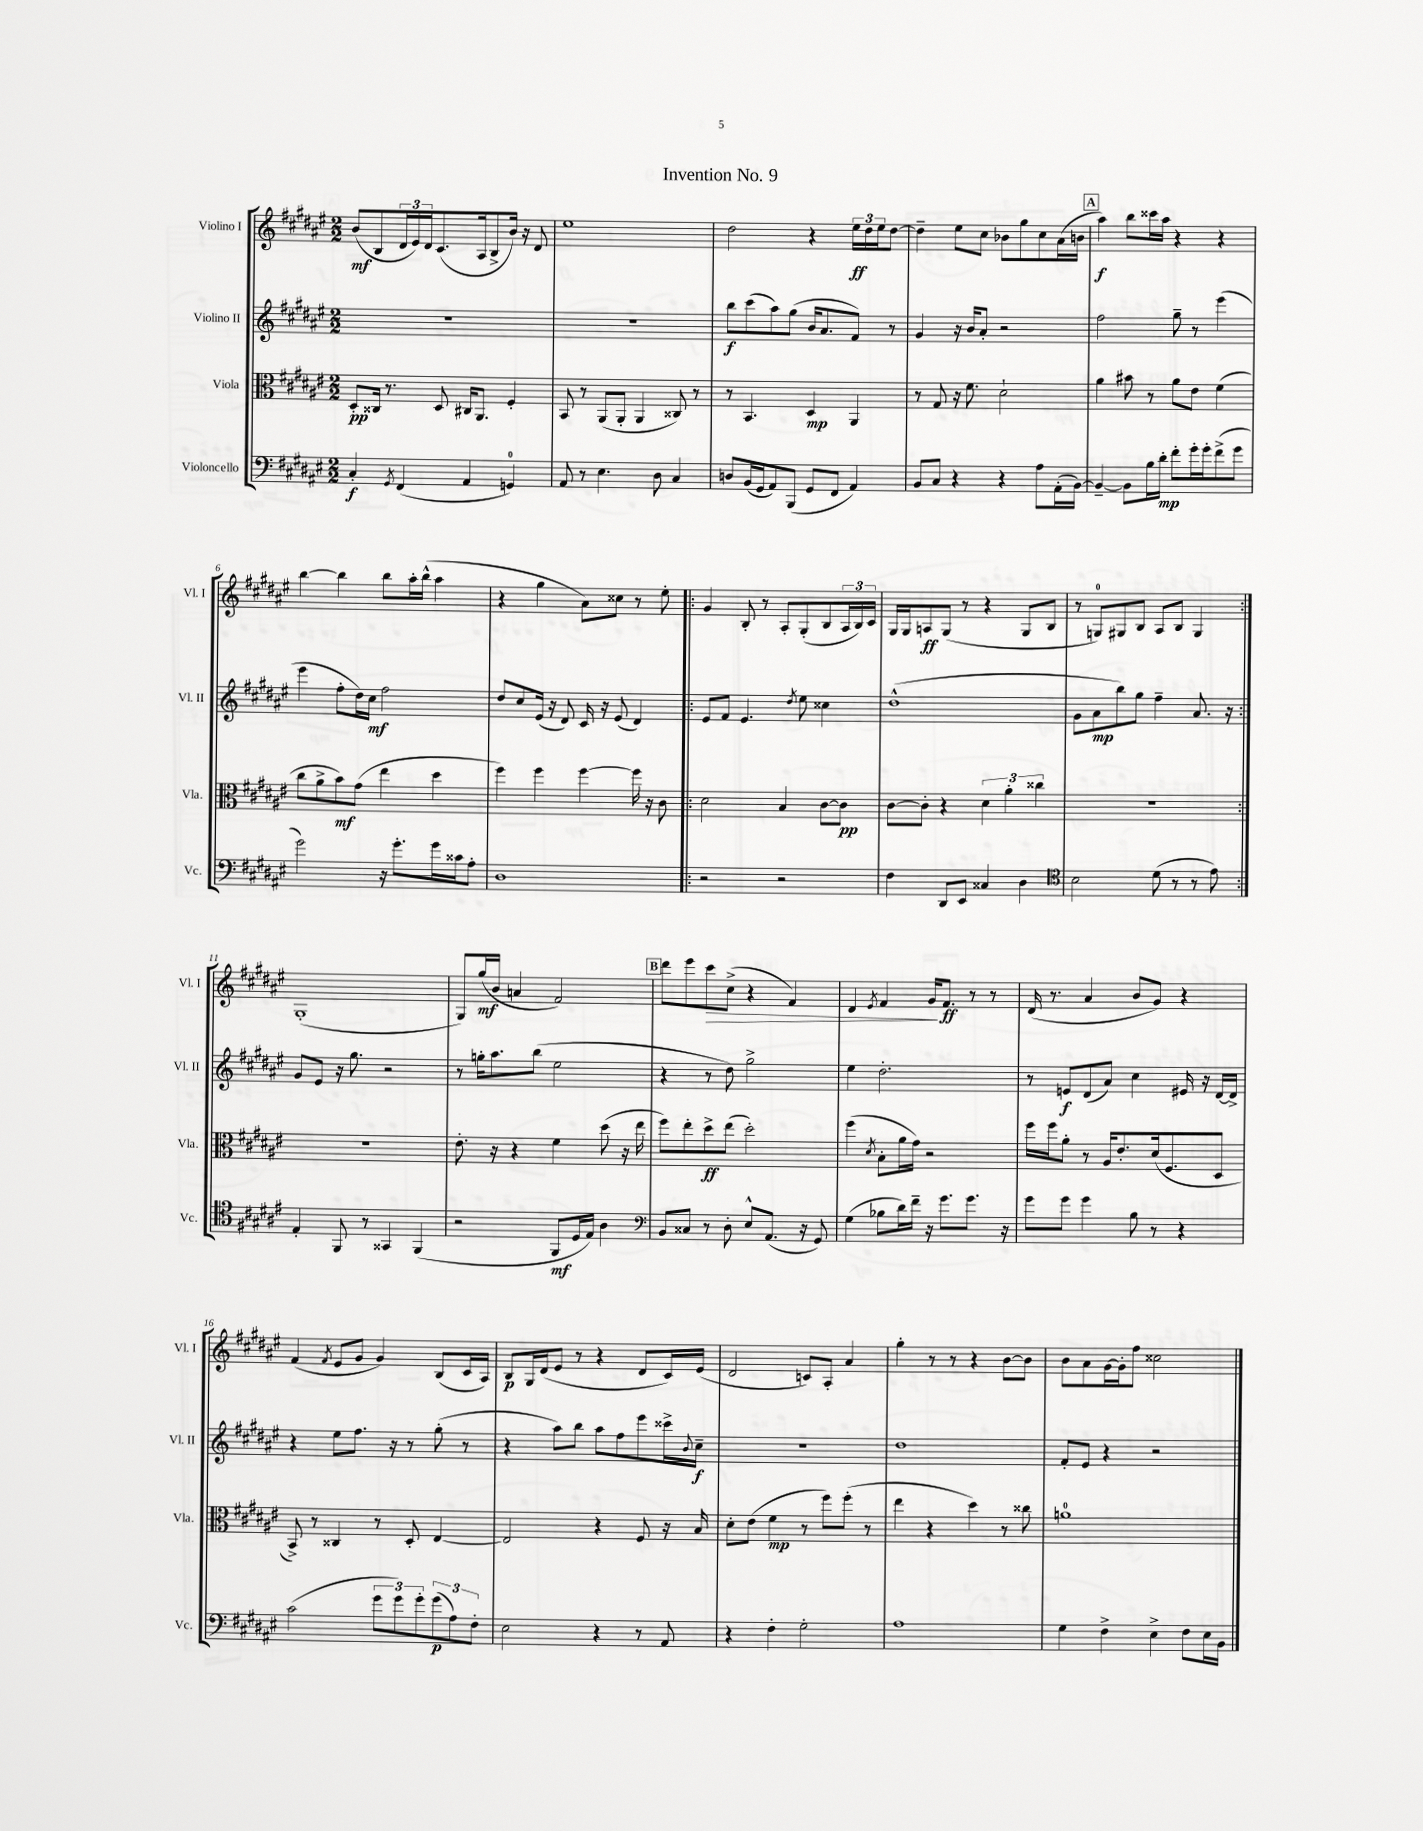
\header { title = "Invention No. 9" }
<<
\new StaffGroup <<
\new Staff = "s0" \with { instrumentName = "Violino I" shortInstrumentName = "Vl. I" } {
    \clef treble \key fis \major \numericTimeSignature \time 2/2
    b'8\mf( b8 \tuplet 3/2 { dis'16 eis'16) dis'16 } cis'8.( ais16 b8-> b'16) r16 dis'8 |
    eis''1 |
    dis''2 r4 \tuplet 3/2 { eis''16\ff dis''16 eis''16 } dis''8~ |
    dis''4-- eis''8 cis''8 bes'8 gis''8 cis''8 ais'16( b'16 |
    \mark \markup { \box "A" } ais''4\f) b''8 cisis'''16 ais''16 r4 r4 |
    b''4~ b''4 b''8 ais''16-. b''16-^( ais''4 |
    r4 gis''4 ais'8) cisis''8 r8 eis''8-. |
    \repeat volta 2 { gis'4 b8-. r8 ais8-. gis8-.( b8 \tuplet 3/2 { ais16 b16) cis'16 } |
    gis16 gis16 a8\ff gis8( r8 r4 gis8 b8 |
    r8 g8-0) gis8 b8 ais8 b8 gis4 | }
    gis1-.( |
    gis8) gis''16\mf( b'16 a'4 fis'2) |
    \mark \markup { \box "B" } dis'''8 eis'''8 cis'''8\> cis''8->( r4 fis'4) |
    dis'4 \acciaccatura { eis'8 } fis'4 gis'16\! fis'8.\ff r8 r8 |
    dis'16( r8. ais'4 b'8 gis'8) r4 |
    fis'4( \acciaccatura { fis'8 } eis'8 gis'8 gis'4) b8( cis'16 ais16) |
    b8\p gis16 dis'16( eis'8 r8 r4 dis'8 cis'16) eis'16( |
    dis'2 c'8) ais8-. ais'4 |
    gis''4-. r8 r8 r4 b'8~ b'8 |
    b'8 ais'8 gis'16~ gis'16-. fis''8 cisis''2 \bar "|." |
}
\new Staff = "s1" \with { instrumentName = "Violino II" shortInstrumentName = "Vl. II" } {
    \clef treble \key fis \major \numericTimeSignature \time 2/2
    R1 |
    R1 |
    b''8\f cis'''8( ais''8) gis''8( b'16 ais'8. fis'8) r8 |
    gis'4 r16 b'16 ais'8-. r2 |
    \mark \markup { \box "A" } fis''2 gis''8-- r8 eis'''4( |
    eis'''4 fis''8-. dis''16) cis''16\mf fis''2 |
    dis''8 cis''8 eis'16( r16 dis'8) cis'16 r16 eis'8( dis'4) |
    \repeat volta 2 { eis'8 fis'8 eis'4. \acciaccatura { dis''8 } eis''8 cisis''4 |
    dis''1-^( |
    gis'8 ais'8\mp b''8) gis''8 fis''4-- ais'8. r16 | }
    gis'8 eis'8 r16 gis''8. r2 |
    r8 g''16-. ais''8. b''8( eis''2 |
    \mark \markup { \box "B" } r4 r8 dis''8) gis''2-> |
    eis''4 dis''2.-. |
    r8 e'8\f dis'8( ais'8) cis''4 eis'16 r16 dis'16~ dis'16-> |
    r4 eis''8 fis''8. r16 r8 gis''8-.( r8 |
    r4 ais''8) b''8 ais''8 fis''8 eis'''8 cisis'''16-> \appoggiatura { b'8 } cis''16--\f |
    r1 |
    dis''1 |
    fis'8-. eis'8 r4 r2 \bar "|." |
}
\new Staff = "s2" \with { instrumentName = "Viola" shortInstrumentName = "Vla." } {
    \clef alto \key fis \major \numericTimeSignature \time 2/2
    dis8-.\pp cisis16 r8. dis8 cis16 ais,8. fis4-. |
    b,8 r8 ais,8( ais,8-. ais,4 cisis8) r8 |
    r8 b,4. dis4\mp ais,4 |
    r8 gis8 r16 fis'8. dis'2-! |
    \mark \markup { \box "A" } ais'4 bis'8 r8 ais'8 eis'8 fis'4( |
    cis''8 ais'8-> b'8\mf) gis'8( eis''4 dis''4 |
    fis''4) fis''4 fis''4~ fis''16 r16 cis'8 |
    \repeat volta 2 { dis'2 b4 cis'8~ cis'8\pp |
    cis'8~ cis'8-. r4 \tuplet 3/2 { dis'4 ais'4-. cisis''4 } |
    R1 | }
    r1 |
    eis'8.-. r16 r4 fis'4 dis''8( r16 eis''16 |
    \mark \markup { \box "B" } fis''8) eis''8-. dis''8->\ff eis''8( dis''2-.) |
    fis''4( \acciaccatura { dis'8 } b8-. ais'16 gis'16) r2 |
    fis''16 fis''16 ais'8-. r8 ais16 eis'8.-. dis'16( fis8. dis8 |
    b,8->) r8 cisis4 r8 dis8-. eis4~ |
    eis2 r4 fis8 r16 b16 |
    dis'8-. eis'8( fis'4\mp r8 fis''8) fis''8-.( r8 |
    eis''4 r4 dis''4) r8 cisis''8 |
    a'1-0 \bar "|." |
}
\new Staff = "s3" \with { instrumentName = "Violoncello" shortInstrumentName = "Vc." } {
    \clef bass \key fis \major \numericTimeSignature \time 2/2
    cis4-.\f \acciaccatura { gis,8 } fis,4( ais,4 g,4-0) |
    ais,8 r8 eis4. dis8 cis4 |
    d8 b,16( gis,16 ais,8) b,,8( gis,8 fis,8 ais,4) |
    b,8 cis8 r4 r4 ais8 ais,16-.( b,16~) |
    \mark \markup { \box "A" } b,4~-- b,8 b16 dis'16-.\mp fis'8-. gis'16-. gis'16-. fis'8->( gis'8 |
    gis'2) r16 gis'8.-. gis'16 cisis'16 ais8-. |
    dis1 |
    \repeat volta 2 { r2 r2 |
    fis4 dis,8 eis,8 cisis4 dis4 |
    \clef tenor b2 dis'8( r8 r8 eis'8) | }
    eis4-. fis,8 r8 gisis,4 fis,4( |
    r2 fis,8\mf dis16 eis16) ais4 |
    \mark \markup { \box "B" } \clef bass b,8 cisis8 r8 dis8-. eis8-^ ais,8.( r16 gis,8) |
    gis4( bes8 dis'16) fis'16-- r16 gis'8. gis'8. r16 |
    gis'8 gis'8 gis'4 b8 r8 r4 |
    cis'2( \tuplet 3/2 { gis'8 gis'8) gis'8-. } \tuplet 3/2 { gis'8\p( ais8) fis8-. } |
    eis2 r4 r8 ais,8 |
    r4 fis4-. gis2-. |
    ais1 |
    gis4 fis4-> eis4-> fis8 eis16 b,16 \bar "|." |
}
>>
>>
